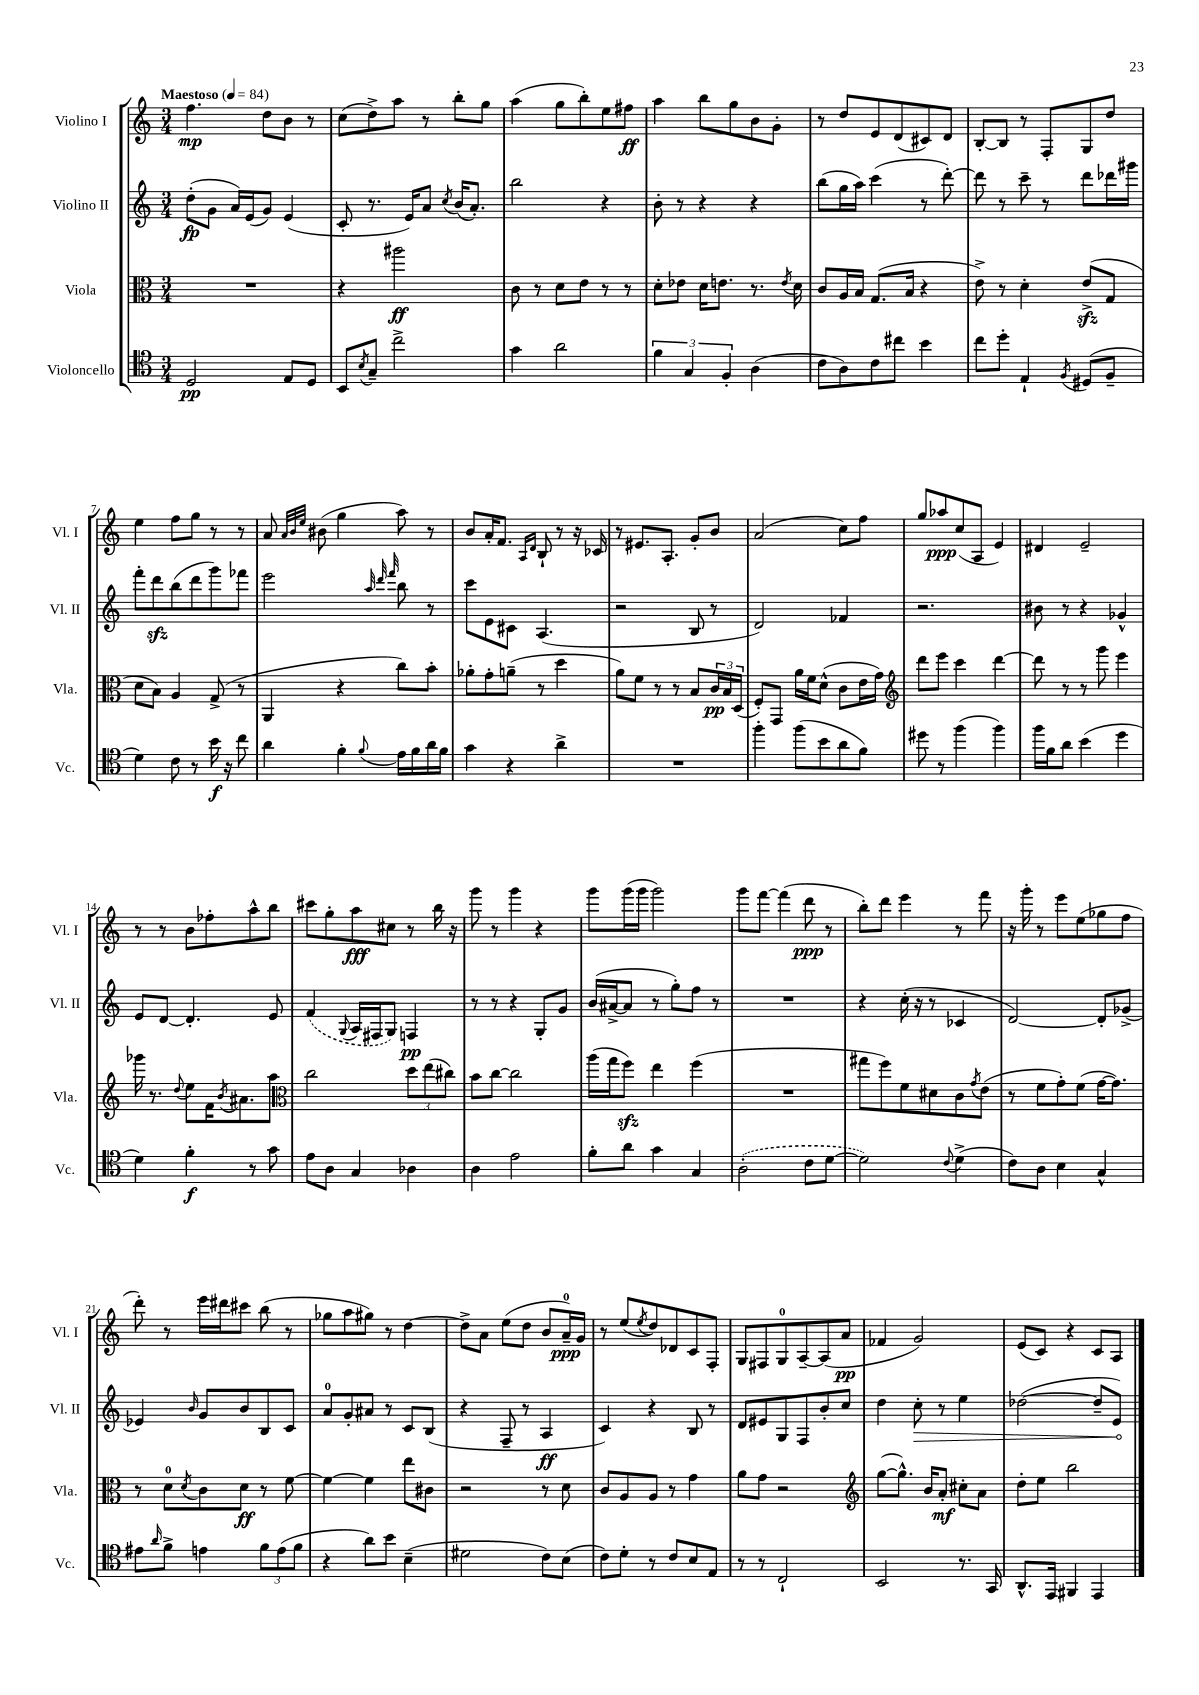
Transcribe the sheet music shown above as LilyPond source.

<<
\new StaffGroup <<
\new Staff = "s0" \with { instrumentName = "Violino I" shortInstrumentName = "Vl. I" } {
    \clef treble \key c \major \numericTimeSignature \time 3/4 \tempo "Maestoso" 4 = 84
    f''4.\mp d''8 b'8 r8 |
    c''8( d''8->) a''8 r8 b''8-. g''8 |
    a''4( g''8 b''8-.) e''8 fis''8\ff |
    a''4 b''8 g''8 b'8 g'8-. |
    r8 d''8 e'8 d'8( cis'8) d'8 |
    b8~-. b8 r8 f8-. g8 d''8 |
    e''4 f''8 g''8 r8 r8 |
    a'8 \grace { a'32 b'32 e''32 } bis'8( g''4 a''8) r8 |
    b'8 a'16-. f'8. \grace { a16 d'16 } b8-! r8 r16 ces'16 |
    r8 eis'8. a8.-. g'8-. b'8 |
    a'2( c''8) f''8 |
    g''8 aes''8\ppp c''8( a8 e'4) |
    dis'4 e'2-- |
    r8 r8 b'8 fes''8-. a''8-^ b''8 |
    cis'''8 g''8-. a''8\fff cis''8 r8 b''16 r16 |
    g'''8 r8 g'''4 r4 |
    g'''8 g'''16( g'''16 g'''2) |
    g'''8 f'''8~ f'''4( d'''8\ppp r8 |
    b''8-.) d'''8 e'''4 r8 f'''8 |
    r16 g'''16-. r8 e'''8 e''8( ges''8 f''8 |
    d'''8-.) r8 e'''16 dis'''16 cis'''8 b''8( r8 |
    ges''8 a''8 gis''8) r8 d''4~ |
    d''8-> a'8 e''8( d''8 b'8 a'16-0--\ppp) g'16 |
    r8 e''8( \acciaccatura { e''8 } d''8) des'8 c'8 f8-. |
    g8 fis8 g8-0 a8~-- a8( a'8\pp |
    fes'4 g'2) |
    e'8( c'8) r4 c'8 a8 \bar "|." |
}
\new Staff = "s1" \with { instrumentName = "Violino II" shortInstrumentName = "Vl. II" } {
    \clef treble \key c \major \numericTimeSignature \time 3/4
    d''8-.\fp( g'8 a'16) e'16( g'8) e'4( |
    c'8-. r8. e'16) a'8 \acciaccatura { c''8 } b'16( a'8.-.) |
    b''2 r4 |
    b'8-. r8 r4 r4 |
    b''8( g''16 a''16) c'''4( r8 d'''8~-.) |
    d'''8 r8 c'''8-- r8 d'''8 des'''16 gis'''16 |
    f'''8-. d'''8\sfz b''8( d'''8 g'''8) fes'''8 |
    e'''2 \grace { a''32 d'''32 f'''32 } b''8 r8 |
    c'''8 e'8 cis'8 a4.( |
    r2 b8 r8 |
    d'2) fes'4 |
    r2. |
    bis'8 r8 r4 ges'4-^ |
    e'8 d'8~ d'4.-. e'8 |
    \once \slurDashed f'4( \appoggiatura { g8 } a16 fis16 g8) f4\pp |
    r8 r8 r4 g8-. g'8 |
    b'16( ais'16~-> ais'8 r8 g''8-.) f''8 r8 |
    R2. |
    r4 c''16-.( r16 r8 ces'4 |
    d'2~) d'8-. ges'8->( |
    ees'4) \grace { b'16 } g'8 b'8 b8 c'8 |
    a'8-0 g'8-. ais'8 r8 c'8 b8( |
    r4 f8-- r8 a4\ff |
    c'4) r4 b8 r8 |
    d'8 eis'8 g8 f8 b'8-. c''8 |
    d''4 \once \override Hairpin.circled-tip = ##t c''8-.\> r8 e''4 |
    des''2~( des''8-- e'8\!) \bar "|." |
}
\new Staff = "s2" \with { instrumentName = "Viola" shortInstrumentName = "Vla." } {
    \clef alto \key c \major \numericTimeSignature \time 3/4
    R2. |
    r4 ais''2\ff |
    c'8 r8 d'8 e'8 r8 r8 |
    d'8-. ees'8 d'16 e'8. r8. \acciaccatura { e'8 } d'16 |
    c'8 a16 b16 g8.( b16 r4 |
    e'8->) r8 d'4-. e'8->\sfz( g8 |
    d'8 b8) a4 g8->( r8 |
    a,4 r4 c''8) b'8-. |
    aes'8-. g'8-. a'8--( r8 d''4 |
    a'8) f'8 r8 r8 b8 \tuplet 3/2 { c'16\pp b16 d16( } |
    f8-.) g,8 a'16 f'16 d'8-^( c'8 e'16 g'16) |
    \clef treble d'''8 e'''8 c'''4 d'''4~ |
    d'''8 r8 r8 g'''8 e'''4 |
    ges'''16 r8. \appoggiatura { d''8 } e''8 f'16 \acciaccatura { b'8 } ais'8. a''8 |
    \clef alto c''2 \tuplet 3/2 { d''8 e''8( cis''8) } |
    b'8 c''8~ c''2 |
    a''16( g''16 f''8\sfz) e''4 f''4( |
    R2. |
    gis''8 f''8) f'8 dis'8 c'8 \acciaccatura { g'8 } e'8( |
    r8 f'8 g'8-.) f'8( g'16~ g'8.) |
    r8 d'8-0 \acciaccatura { d'8 } c'8 d'8\ff r8 f'8~ |
    f'4~ f'4 e''8 cis'8 |
    r2 r8 d'8 |
    c'8 a8 a8 r8 g'4 |
    a'8 g'8 r2 |
    \clef treble g''8~( g''8.-^) b'16 a'8-.\mf cis''8-. a'8 |
    d''8-. e''8 b''2 \bar "|." |
}
\new Staff = "s3" \with { instrumentName = "Violoncello" shortInstrumentName = "Vc." } {
    \clef tenor \key c \major \numericTimeSignature \time 3/4
    d2\pp e8 d8 |
    b,8 \acciaccatura { b8 } g8-- c''2-> |
    g'4 a'2 |
    \tuplet 3/2 { f'4 g4 f4-. } a4( |
    c'8 a8) c'8 cis''8 b'4 |
    c''8 d''8-. e4-! \acciaccatura { f8 } dis8( f8-- |
    d'4) c'8 r8 b'16\f r16 c''8 |
    a'4 f'4-. \appoggiatura { f'8 } e'16 f'16 a'16 f'16 |
    g'4 r4 a'4-> |
    R2. |
    f''4-. f''8( b'8 a'8 f'8) |
    dis''8 r8 f''4( f''4) |
    f''16 f'16 a'8 b'4( d''4 |
    d'4) f'4-.\f r8 g'8 |
    e'8 a8 g4 aes4 |
    a4 e'2 |
    f'8-. a'8 g'4 g4 |
    \once \slurDashed a2-.( c'8 d'8~ |
    d'2) \appoggiatura { c'8 } d'4->( |
    c'8) a8 b4 g4-^ |
    eis'8 \grace { a'16 } f'8-> e'4 \tuplet 3/2 { f'8 e'8( f'8 } |
    r4 a'8) b'8 b4--( |
    dis'2 c'8) b8( |
    c'8) d'8-. r8 c'8 b8 e8 |
    r8 r8 c2-! |
    b,2 r8. g,16 |
    a,8.-^ e,16 fis,4 e,4 \bar "|." |
}
>>
>>
